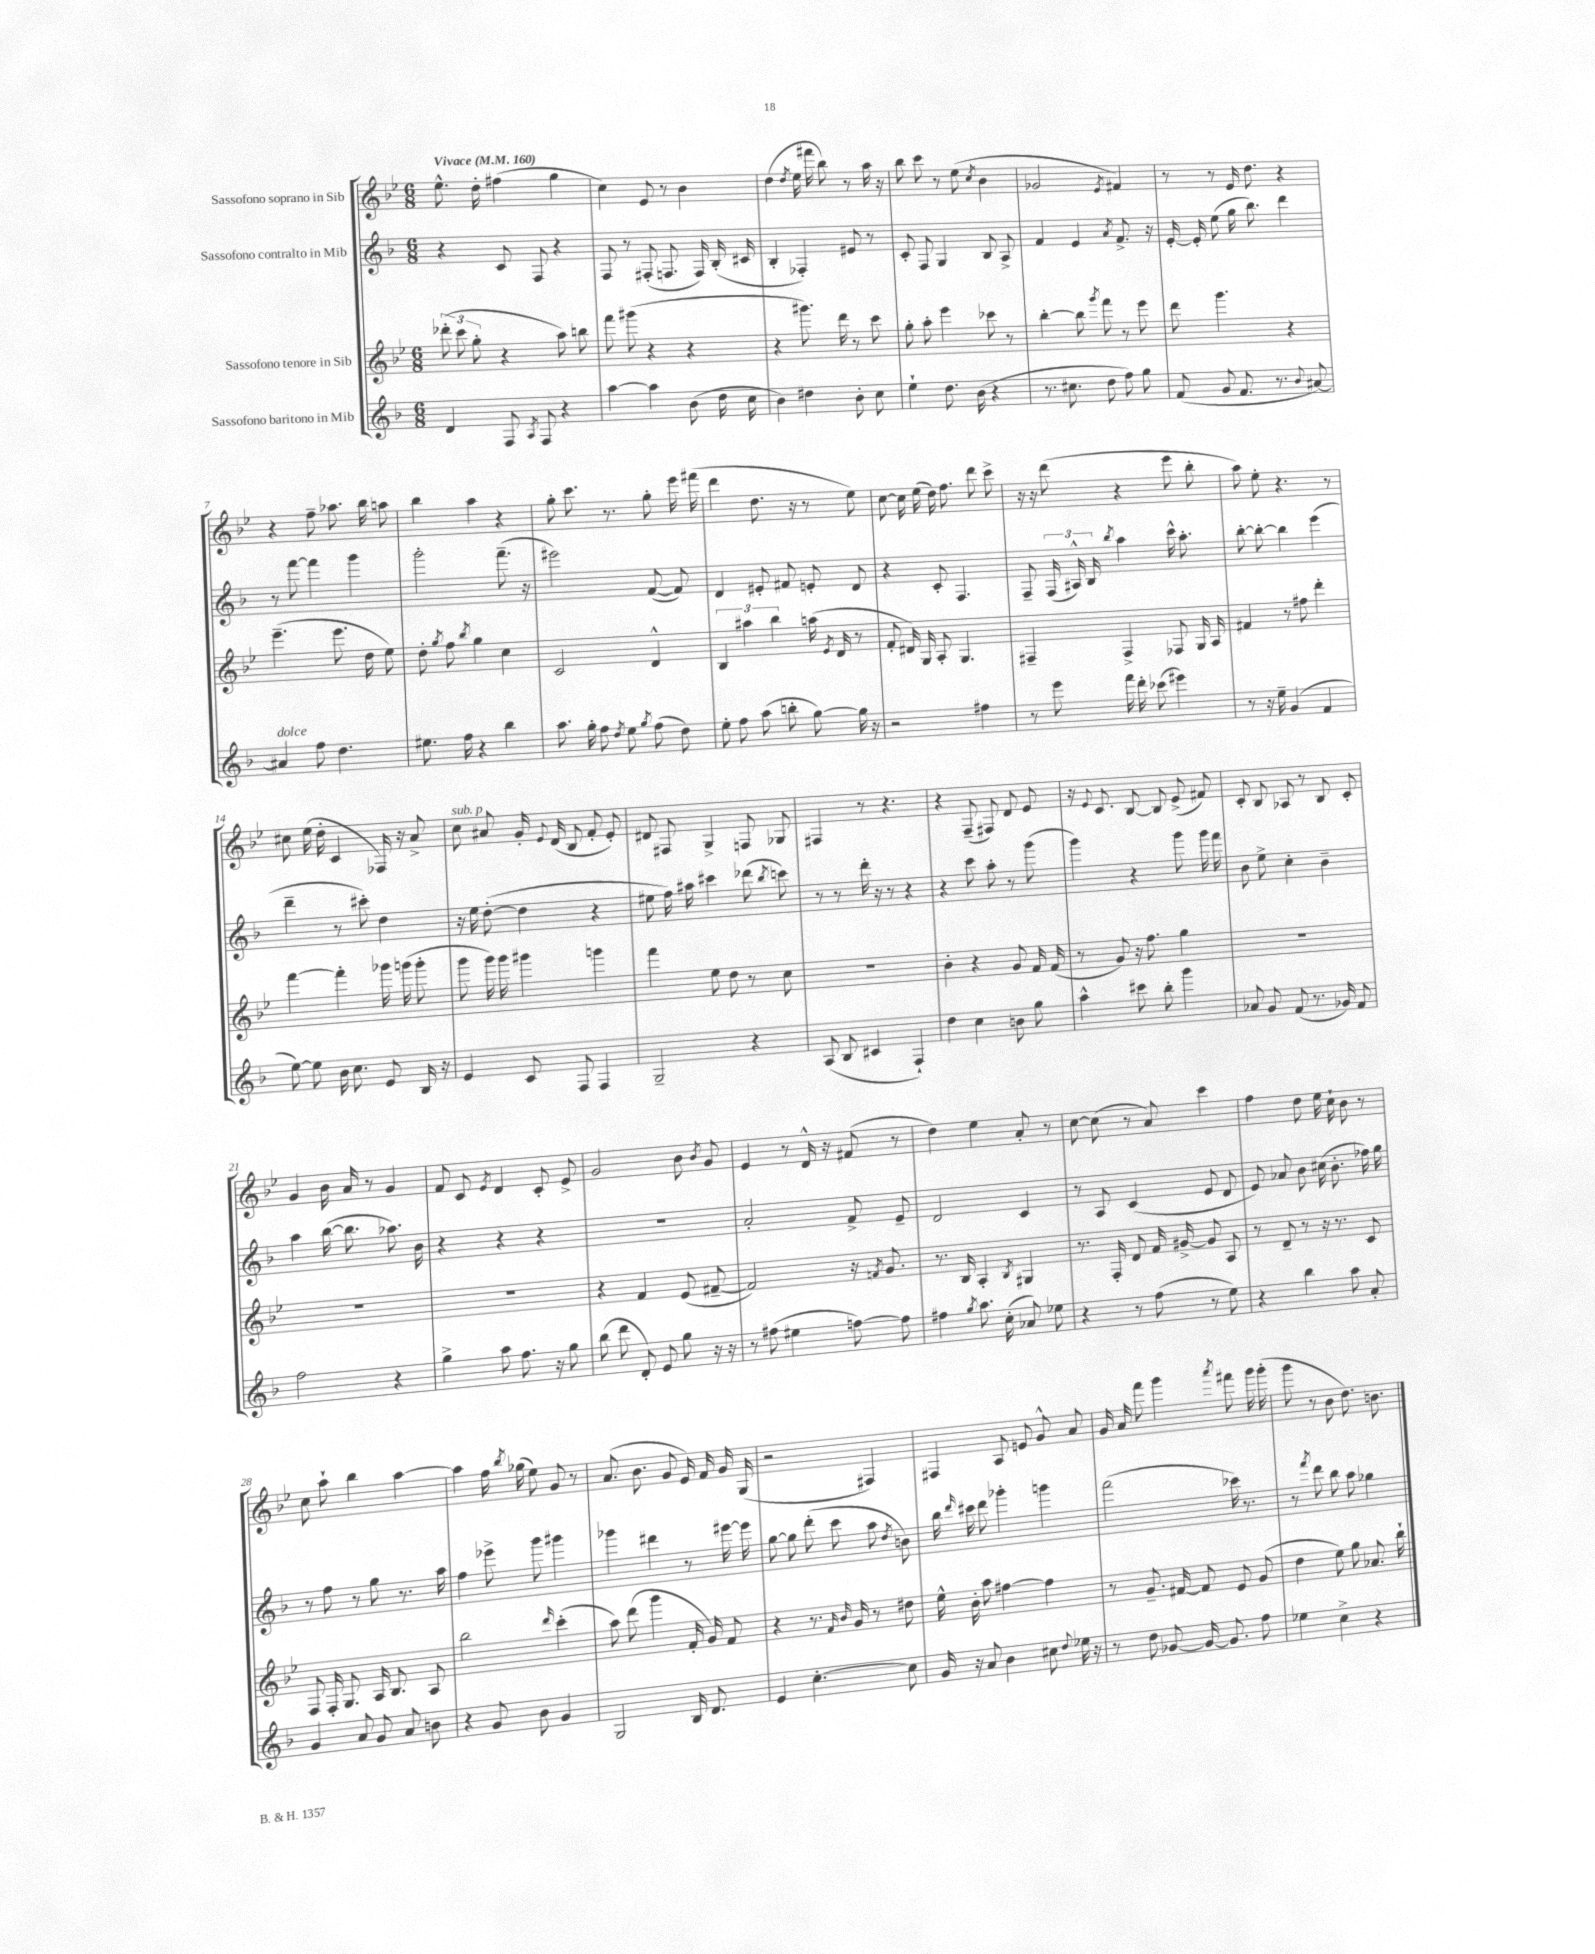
<<
\new StaffGroup <<
\new Staff = "s0" \with { instrumentName = "Sassofono soprano in Sib" } {
    \clef treble \key bes \major \numericTimeSignature \time 6/8 \tempo "Vivace" 4 = 160
    \autoBeamOff ees''8.-^ d''16-. fis''4( g''4 |
    c''4) ees'8 r8 bes'4 |
    d''4( \acciaccatura { d''8 } ees''16 fis'''16 bes''8) r8 a''16 r16 |
    bes''8 c'''8 r8 ees''8( \acciaccatura { c''8 } bes'4 |
    ges'2 \acciaccatura { ees'8 } fis'4) |
    r8 r8 ees'16 d''8. r4 |
    r4 f''8-- aes''8. bes''16 a''8 |
    bes''4 a''4 r4 |
    g''8-. c'''8. r8. g''8-. ees'''16 fis'''16( |
    d'''4 d''8. r16 r8 ees''8) |
    c''8~ c''16 ees''16( d''16) f''8. d'''8 c'''8-> |
    r16 r16 d'''8( r4 ees'''8 bes''8-. |
    a''8) ees''8-. r4. r8 |
    cis''8 ees''16( d''16-. c'4 fes16) r16 a'8-> |
    c''8^\markup { \italic "sub. p" } ais'8 g'16-. \appoggiatura { ees'8 } d'16( bes8 f'8-. ees'8-.) |
    dis'8 fis8 g4-> f8 ges8 |
    fis4 r8 r4. |
    r4 f8--( fis8) d'8 ees'8 |
    r16 \appoggiatura { ees'8 } c'8. bes8~ bes8 ees'8->( fis'8) |
    c'8-. bes8 aes8 r8 bes8 c'8-. |
    g'4 bes'16 a'16 r8 g'4 |
    f'8 c'8 \acciaccatura { ees'8 } d'4 c'8-. ees'8-> |
    g'2 bes'8 \acciaccatura { bes'8 } g'8 |
    ees'4 r8 d'16-^ r16 fis'8( r8 |
    d''4) ees''4 a'8-. r8 |
    c''8~ c''8( r8 a'8) c'''4 |
    f''4 d''8 ees''16 c''16-! bes'8 r8 |
    c''8 a''8-! bes''4 a''4~ |
    a''4 f''16 \acciaccatura { bes''8 } ges''16( ees''8) g'8 r8 |
    a'8.( bes'8. g'8 ees'16) f'16 g'16 g16( |
    r2 fis4) |
    fis4 a8 e'8 g'8-^ a'8 |
    g'16 a'16 f'''8 g'''4 \acciaccatura { a'''8 } fis'''8 g'''16 g'''16-.( |
    g'''8 r8 bes'8 d''8.) b'8. \bar "|." |
}
\new Staff = "s1" \with { instrumentName = "Sassofono contralto in Mib" } {
    \clef treble \key f \major \numericTimeSignature \time 6/8
    \autoBeamOff r4 c'8 f8 r4 |
    f8 r8 fis8-.( f8. f16) bes16-.( cis'16 |
    bes4-. fes4-.) eis'8 r8 |
    c'8-. f8 g4 bes8 a8-> |
    f'4 e'4 \acciaccatura { a'8 } f'8.-> r16 |
    e'16~-. e'16-. e''8( g''16 bes''8.) d'''4 |
    r8 f'''8~ f'''4 g'''4 |
    g'''2-. f'''8.--( r16 |
    eis'''2) f'8~( f'8) |
    d'4 eis'8-. fis'8 e'8-. d'8 |
    r4 c'8-. f4. |
    f8-- \tuplet 3/2 { f16( ais16-^) bes16 } \acciaccatura { bes''8 } a''4 c'''16-^ a''8.-. |
    bes''8~-. bes''8~-. bes''4 e'''4( |
    d'''4-- r8 cis'''8-.) d''4 |
    r16 e''16 d''8~-.( d''4 r4 |
    eis''8 f''16) ais''16 cis'''4 des'''8( \acciaccatura { bes''8 } c'''8) |
    r8 r8 d'''16-. r16 r8 r4 |
    r4 c'''8 a''8-. r8 g'''8( |
    g'''4) r4 g'''8 g'''16 f'''16 |
    bes'8 e''8-> c''4-. bes'4-- |
    a''4 bes''16~( bes''8. aes''8.) bes'16 |
    r4 r4 r4 |
    R2. |
    a'2-. f'8-> e'8-- |
    d'2 c'4 |
    r8 a8 c'4( e'8 d'8 |
    e'8) aes'8 bes'8 cis''16( bes'8.-. fes''16) g''16 |
    r8 f''8 r8 g''8 r8. a''16 |
    f''4 ees'''8-> g'''8 gis'''4 |
    ges'''4 dis'''4 r8 eis'''16~ eis'''16 |
    g''8~ g''8 d'''8-.( c'''8 a''8 \acciaccatura { d''8 } b'8) |
    bes''16 \grace { d'''16 } cis'''16 d'''8 ges'''4-. g'''4 |
    f'''2( ces'''16) r8. |
    r8 \acciaccatura { f'''8 } d'''8 bes''8 a''8 ges''4 \bar "|." |
}
\new Staff = "s2" \with { instrumentName = "Sassofono tenore in Sib" } {
    \clef treble \key bes \major \numericTimeSignature \time 6/8
    \autoBeamOff \tuplet 3/2 { des'''8-.( c'''8 g''8-. } r4 a''8) b''8 |
    f'''8 gis'''8( r4 r4 |
    r4 gis'''8.) d'''16 r8 c'''8 |
    g''8-. a''8-. ees'''4 ces'''8 r8 |
    bes''4~-. bes''8 \acciaccatura { g'''8 } f'''8 r8 ees'''8 |
    d'''8 g'''4. r4 |
    ees'''4.--( ees'''8. d''16 ees''8) |
    d''8-. \acciaccatura { g''8 } f''8 \acciaccatura { bes''8 } g''4 c''4 |
    c'2 d'4-^ |
    \tuplet 3/2 { bes4 ais''4 bes''4 } a''16( \acciaccatura { ees'8 } d'16 r8 |
    f'8-. dis'16) g16 a8-. g4. |
    fis4-- fis4-> fes8 g16 a16 |
    fis'4 r8 fis''8 d'''4-. |
    f'''4~ f'''4-. ges'''16 g'''16( g'''8-. |
    g'''8 g'''16) g'''16 gis'''4 g'''4 |
    f'''4 ees''8 d''8 r8 c''8 |
    R2. |
    bes'4-. r4 g'8 f'16 f'16( |
    r8 g'8) r16 f''8. g''4 |
    R2. |
    R2. |
    R2. |
    r4 f'4 ees'8( fis'8~-- |
    fis'2) r16 \acciaccatura { f'8 } g'8. |
    r8. bes16 a4-. \acciaccatura { bes8 } gis4 |
    r8. f16-. d'8 f'16 gis'16~-> gis'8 a8 |
    r8 d'8-- r8 r16 r8. c'8 |
    f8 f16-. g8. a16 bes8. a8 |
    bes''2 \grace { d'''16 } c'''4-.( |
    a''8) d'''8( g'''4 f'16-. g'16) f'8 |
    r4 r8. \grace { f'16 bes'16 } g'16 r8 dis''8 |
    ees''16-^ bes'16-. a''8 fis''4~ fis''4 |
    r8 g'8.-- fis'16~ fis'8 ees'8 g'8( |
    d''4 ees''8) g''8 aes'8. bes''16-! \bar "|." |
}
\new Staff = "s3" \with { instrumentName = "Sassofono baritono in Mib" } {
    \clef treble \key f \major \numericTimeSignature \time 6/8
    \autoBeamOff d'4 f8 \acciaccatura { a8 } f8 r4 |
    a''4~ a''4 bes'8( d''16 c''16 |
    bes'4) dis''4 bes'8-. c''8 |
    e''4-! d''8. bes'16( r4 |
    r8. cis''8. d''8 f''8) g''8 |
    f'8( g'8 f'8. r8. \appoggiatura { bes'8 } ais'8~) |
    ais'4^\markup { \italic "dolce" } f''8 d''4. |
    eis''8. f''16 r4 bes''4 |
    a''8. g''16-. f''8 \acciaccatura { d''8 } e''8 \acciaccatura { g''8 } f''8( d''8) |
    e''8-. f''8 a''8( b''8-. g''8~) g''16 r16 |
    r2 fis''4 |
    r8 e'''8 f'''16 d'''16-. ces'''8( eis'''4) |
    r8 r16 e''16-- g'4( f'4 |
    e''8~) e''8 bes'16 c''8. e'8 bes16 r16 |
    e'4 c'8 f8 f4 |
    g2-- r4 |
    a8( bes8 cis'4 f4-!) |
    d''4 c''4 b'8 g''8 |
    a''4-^ cis'''8 bes''8-. g'''4 |
    aes'8 g'8 f'8( r8. ges'16) f'8 |
    f''2 r4 |
    g''4-> a''8 f''8. r16 g''8 |
    bes''8( d'''8 d'8-.) e'8 g''8 r16 r16 |
    r8 fis''8( eis''4 f''8~) f''8 |
    fis''4 \acciaccatura { g''8 } a''8. c''16-.( aes'8) ees''8 |
    r4 r8 f''8( r8 e''8) |
    r4 bes''4 a''8 a'8-. |
    g'4 a'8 g'8 a'8 b'8 |
    r4 g'8 bes'8 g'4 |
    g2 bes16 d'8. |
    e'4 c''4.~-. c''8 |
    g'16 r16 a'8 bes'4 cis''8 \appoggiatura { d''8 } ees''16 r16 |
    r8 d''8 ges'8~ ges'16~ ges'8. f''8 |
    ees''4 c''4-> r4 \bar "|." |
}
>>
>>
